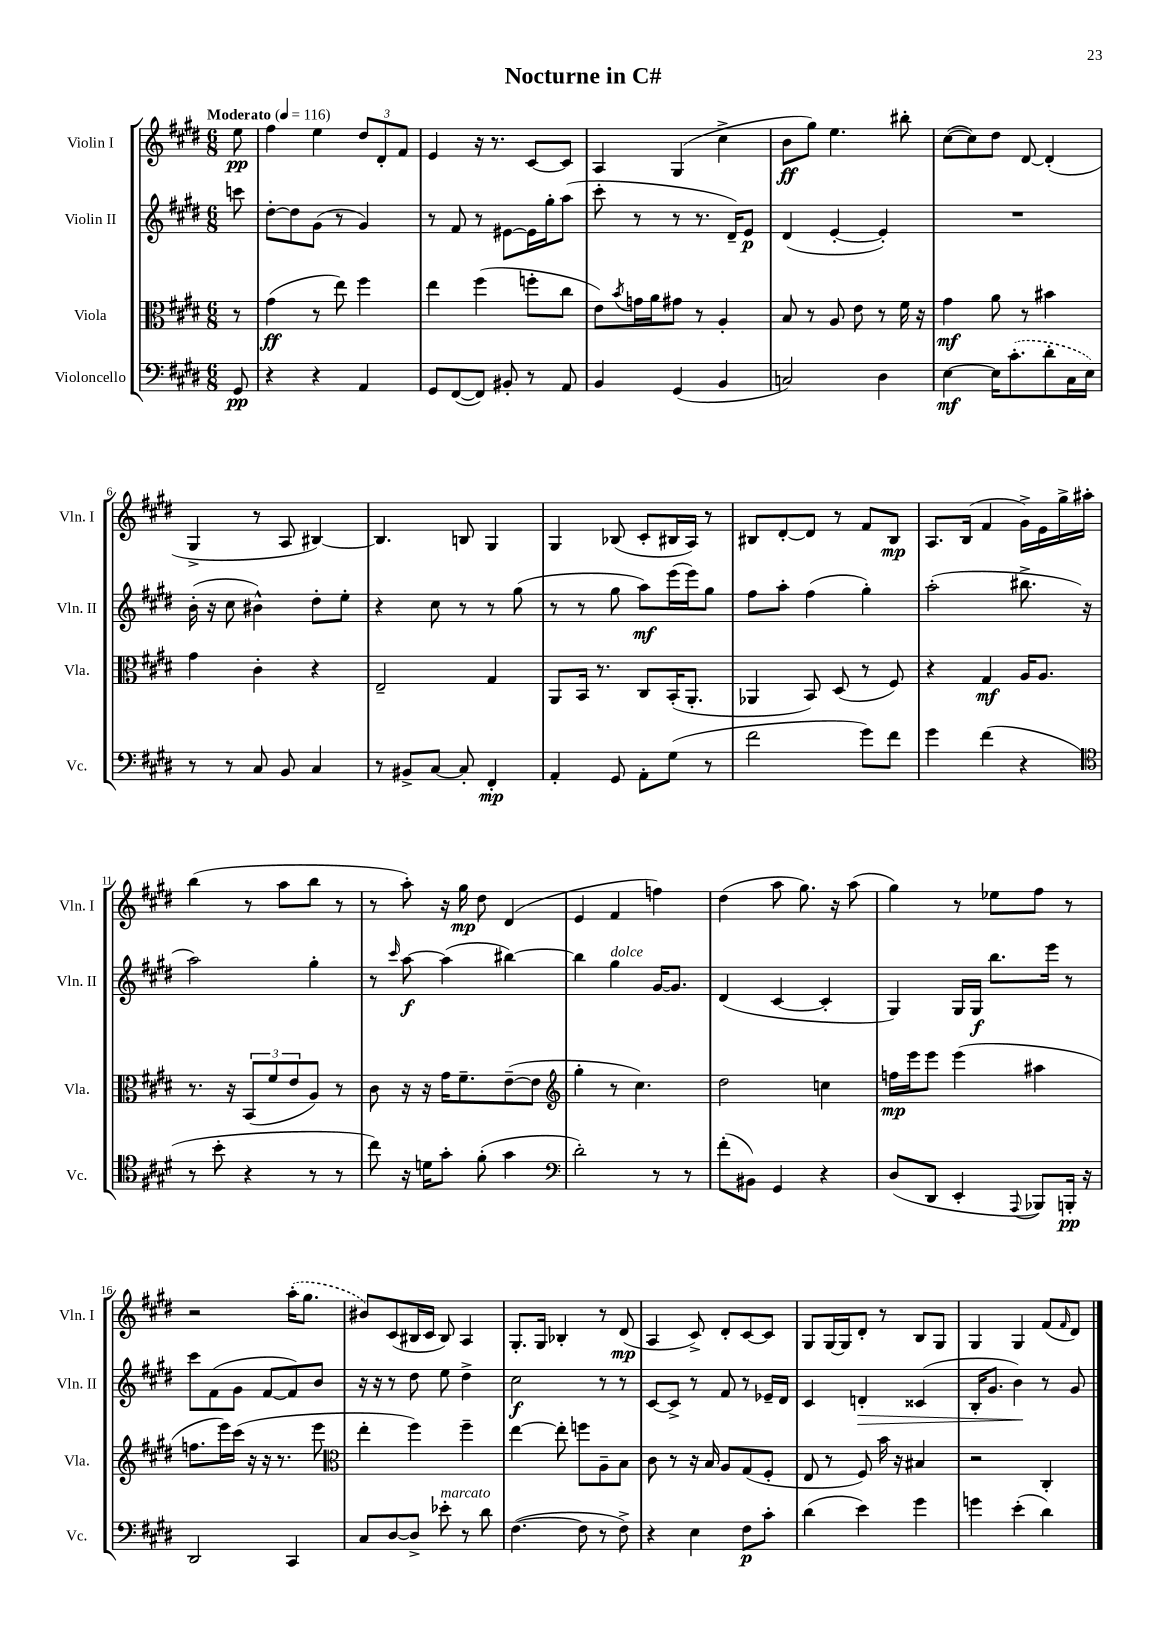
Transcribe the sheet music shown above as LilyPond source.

\header { title = "Nocturne in C#" }
<<
\new StaffGroup <<
\new Staff = "s0" \with { instrumentName = "Violin I" shortInstrumentName = "Vln. I" } {
    \clef treble \key e \major \numericTimeSignature \time 6/8 \partial 8 \tempo "Moderato" 4 = 116
    e''8\pp |
    fis''4 e''4 \tuplet 3/2 { dis''8 dis'8-. fis'8 } |
    e'4 r16 r8. cis'8~ cis'8 |
    a4 gis4( cis''4-> |
    b'8\ff gis''8) e''4. bis''8-. |
    cis''8~( cis''8) dis''8 dis'8~ dis'4-.( |
    gis4-> r8 a8 bis4~) |
    bis4. b8 gis4 |
    gis4 bes8( cis'8-. bis16 a16) r8 |
    bis8 dis'8~-. dis'8 r8 fis'8 bis8\mp |
    a8. b16( fis'4 gis'16->) e'16 gis''16-> ais''16-. |
    b''4( r8 a''8 b''8 r8 |
    r8 a''8-.) r16 gis''16\mp dis''8 dis'4( |
    e'4 fis'4 f''4) |
    dis''4( a''8 gis''8.) r16 a''8( |
    gis''4) r8 ees''8 fis''8 r8 |
    r2 \once \slurDashed a''16-.( gis''8. |
    bis'8) cis'8( bis16 cis'16 bis8) a4 |
    gis8.-. gis16 bes4-. r8 dis'8\mp( |
    a4 cis'8->) dis'8-. cis'8~ cis'8 |
    gis8 gis16~ gis16 dis'8-. r8 b8 gis8 |
    gis4 gis4 fis'8( \grace { fis'16 } dis'8) \bar "|." |
}
\new Staff = "s1" \with { instrumentName = "Violin II" shortInstrumentName = "Vln. II" } {
    \clef treble \key e \major \numericTimeSignature \time 6/8 \partial 8
    c'''8 |
    dis''8~-. dis''8 gis'8( r8 gis'4) |
    r8 fis'8 r8 eis'8~ eis'16 gis''16-. a''8( |
    cis'''8-. r8 r8 r8. dis'16--) e'8\p |
    dis'4( e'4~-. e'4-.) |
    R2. |
    b'16-.( r16 cis''8 bis'4-^) dis''8-. e''8-. |
    r4 cis''8 r8 r8 gis''8( |
    r8 r8 gis''8 a''8\mf) e'''16( e'''16) gis''8 |
    fis''8 a''8-. fis''4( gis''4-.) |
    a''2-.( bis''8.-> r16 |
    a''2) gis''4-. |
    r8 \grace { cis'''16 } a''8~\f a''4( bis''4~) |
    bis''4 gis''4^\markup { \italic "dolce" } gis'16~ gis'8. |
    dis'4( cis'4~ cis'4-. |
    gis4) gis16 gis16\f b''8. e'''16 r8 |
    cis'''8 fis'8( gis'8 fis'8~ fis'8) b'8 |
    r16 r16 r8 dis''8 e''8 dis''4-> |
    cis''2\f r8 r8 |
    cis'8~ cis'8-> r8 fis'8 r8 ees'16-- dis'16 |
    cis'4 d'4-.\> cisis'4( |
    b16-. gis'8. b'4\!) r8 gis'8 \bar "|." |
}
\new Staff = "s2" \with { instrumentName = "Viola" shortInstrumentName = "Vla." } {
    \clef alto \key e \major \numericTimeSignature \time 6/8 \partial 8
    r8 |
    gis'4\ff( r8 e''8) fis''4 |
    e''4 fis''4( f''8-. cis''8 |
    e'8) \acciaccatura { b'8 } g'16 a'16 gis'8 r8 a4-. |
    b8 r8 a8 e'8 r8 fis'16 r16 |
    gis'4\mf a'8 r8 bis'4 |
    gis'4 cis'4-. r4 |
    e2-- gis4 |
    a,8 b,16 r8. cis8 b,16-.( a,8.-. |
    aes,4 b,8) dis8( r8 fis8) |
    r4 gis4\mf a16 a8. |
    r8. r16 \tuplet 3/2 { b,8( fis'8 e'8 } a8) r8 |
    cis'8 r16 r16 gis'16 fis'8.-- e'8~--( e'8 |
    \clef treble gis''4-. r8 cis''4.) |
    dis''2 c''4 |
    f''16\mp e'''16 e'''8 e'''4( ais''4 |
    f''8. e'''16) cis'''16( r16 r16 r8. e'''8 |
    \clef alto e''4-. fis''4) fis''4-- |
    e''4~ e''8-. f''8 a8-- b8 |
    cis'8 r8 r16 b16 a8 gis8( fis8-. |
    e8 r8 fis8) b'16 r16 bis4 |
    r2 cis4-. \bar "|." |
}
\new Staff = "s3" \with { instrumentName = "Violoncello" shortInstrumentName = "Vc." } {
    \clef bass \key e \major \numericTimeSignature \time 6/8 \partial 8
    gis,8\pp |
    r4 r4 a,4 |
    gis,8 fis,8~( fis,8) bis,8-. r8 a,8 |
    b,4 gis,4( b,4 |
    c2) dis4 |
    e4~\mf e16 \once \slurDashed cis'8.-.( dis'8-. cis16 e16) |
    r8 r8 cis8 b,8 cis4 |
    r8 bis,8-> cis8~ cis8-. fis,4-.\mp |
    a,4-. gis,8 a,8-. gis8( r8 |
    fis'2 gis'8) fis'8 |
    gis'4 fis'4( r4 |
    \clef tenor r8 b'8-. r4 r8 r8 |
    cis''8) r16 d'16 gis'8-. fis'8-.( gis'4 |
    \clef bass dis'2-.) r8 r8 |
    fis'8-.( bis,8) gis,4 r4 |
    dis8( dis,8 e,4-. \appoggiatura { a,,8 } bes,,8) b,,16-.\pp r16 |
    dis,2 cis,4 |
    cis8 dis8~ dis8-> ees'8-.^\markup { \italic "marcato" } r8 dis'8 |
    fis4.~( fis8 r8 fis8->) |
    r4 e4 fis8\p cis'8-. |
    dis'4( e'4) gis'4 |
    g'4 e'4-.( dis'4) \bar "|." |
}
>>
>>
